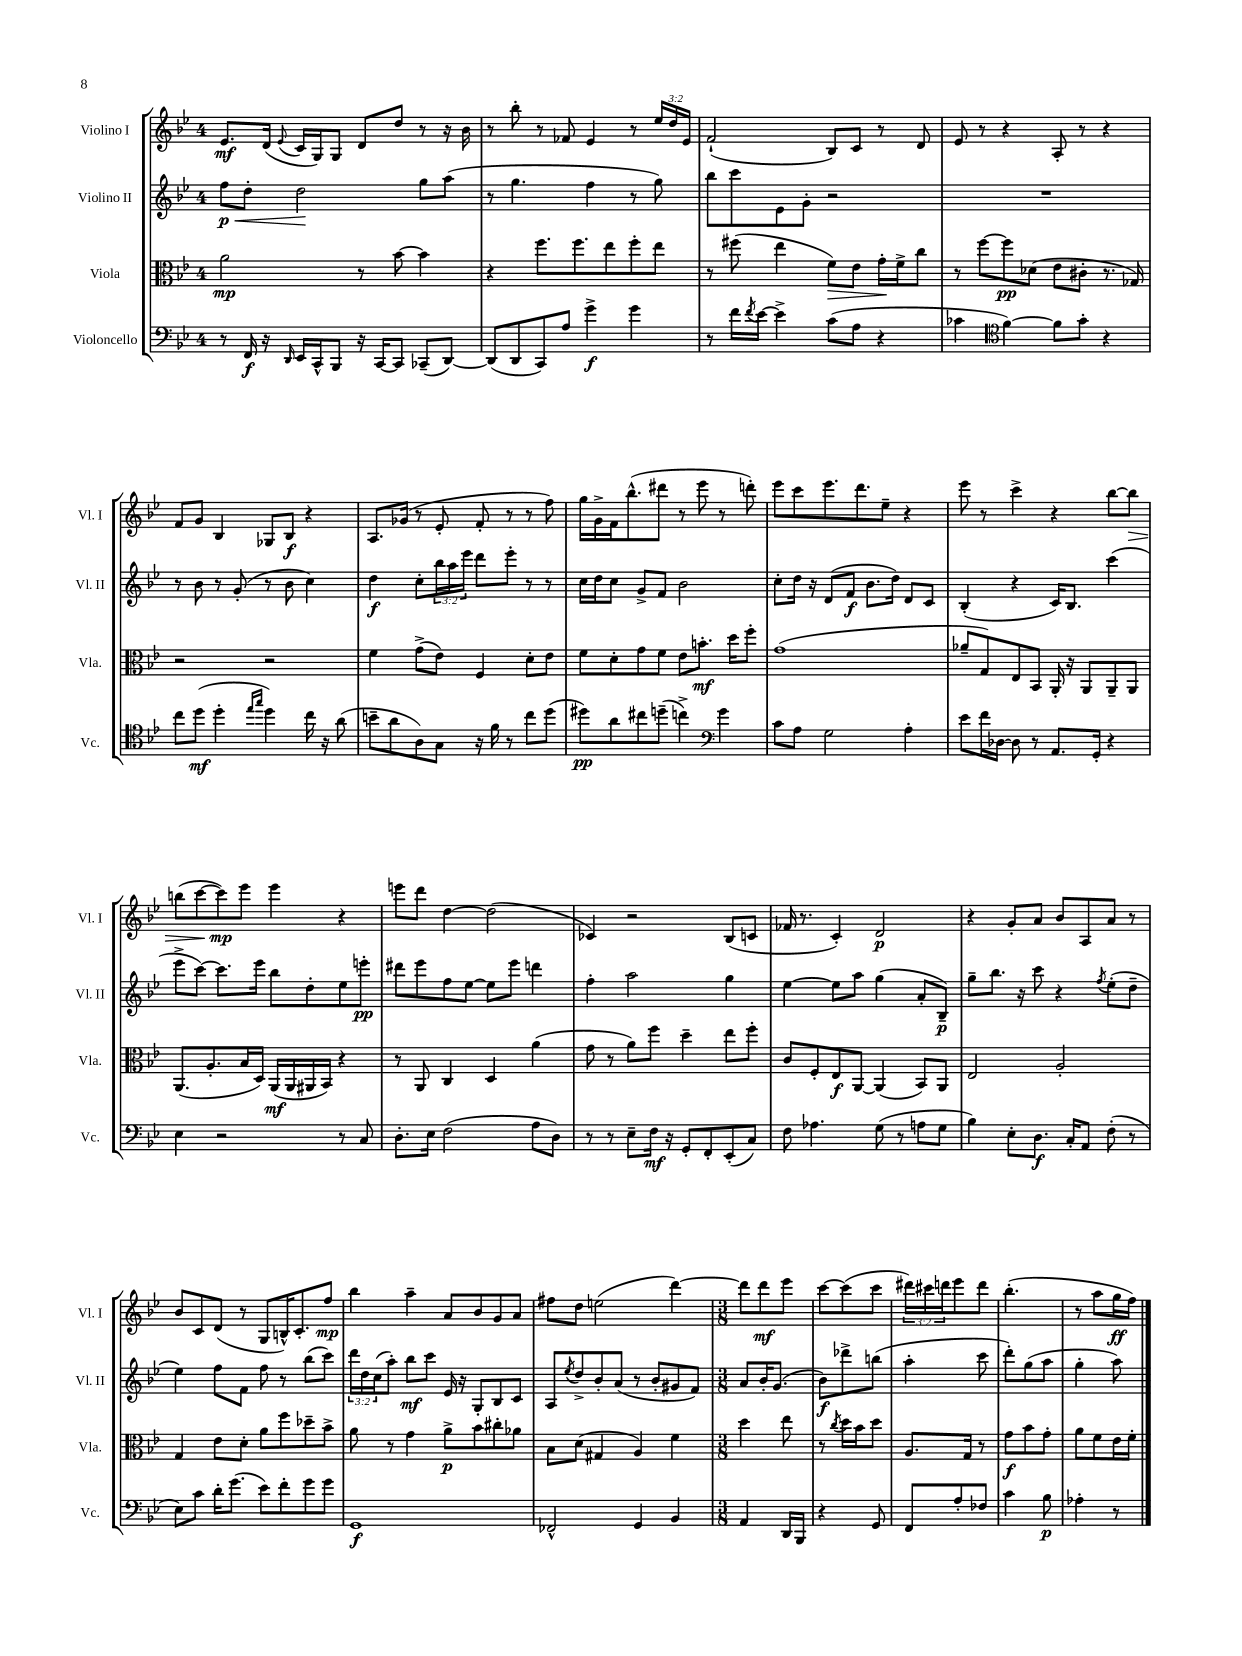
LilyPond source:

<<
\new StaffGroup <<
\new Staff = "s0" \with { instrumentName = "Violino I" shortInstrumentName = "Vl. I" } {
    \clef treble \key bes \major \once \override Staff.TimeSignature.style = #'single-digit \time 4/4 \override Staff.TupletNumber.text = #tuplet-number::calc-fraction-text
    ees'8.\mf d'16( \appoggiatura { ees'8 } c'16 g16) g8 d'8 d''8 r8 r16 bes'16 |
    r8 bes''8-. r8 fes'8 ees'4 r8 \tuplet 3/2 { ees''16 d''16 ees'16 } |
    f'2-!( bes8) c'8 r8 d'8 |
    ees'8 r8 r4 a8-. r8 r4 |
    f'8 g'8 bes4 ges8 bes8\f r4 |
    a8. ges'16( r8 ees'8-. f'8-. r8 r8 f''8) |
    g''16 g'16-> f'16 bes''8.-^( dis'''8 r8 ees'''8 r8 d'''8-.) |
    ees'''8 c'''8 ees'''8. d'''8. ees''8-- r4 |
    ees'''8 r8 c'''4-> r4 bes''8~ bes''8\> |
    b''8( c'''8~ c'''8\mp\!) ees'''8 ees'''4 r4 |
    e'''8 d'''8 d''4~ d''2( |
    ces'4) r2 bes8( c'8 |
    fes'16 r8. c'4-.) d'2\p |
    r4 g'8-. a'8 bes'8 a8 a'8 r8 |
    bes'8 c'8 d'8( r8 g8 b16-^) c'8.-. f''8\mp |
    bes''4 a''4-- a'8 bes'8 g'8 a'8 |
    fis''8 d''8 e''2( d'''4~) |
    \numericTimeSignature \time 3/8 d'''8 d'''8\mf ees'''8 |
    c'''8~ c'''8( c'''8 |
    \tuplet 3/2 { dis'''16) cis'''16 d'''16 } ees'''8 d'''8 |
    bes''4.-.( |
    r8 a''8 g''16\ff f''16) \bar "|." |
}
\new Staff = "s1" \with { instrumentName = "Violino II" shortInstrumentName = "Vl. II" } {
    \clef treble \key bes \major \once \override Staff.TimeSignature.style = #'single-digit \time 4/4 \override Staff.TupletNumber.text = #tuplet-number::calc-fraction-text
    f''8\p\< d''8-. d''2\! g''8 a''8( |
    r8 g''4. f''4 r8 g''8) |
    bes''8 c'''8 ees'8 g'8-. r2 |
    R1 |
    r8 bes'8 r8 g'8-.( r8 bes'8 c''4) |
    d''4\f c''8-. \tuplet 3/2 { bes''16 a''16 ees'''16 } d'''8 ees'''8-. r8 r8 |
    c''16 d''16 c''8 g'8-> f'8 bes'2 |
    c''8-. d''16 r16 d'8( f'8\f bes'8. d''16) d'8 c'8 |
    bes4-.( r4 c'16) bes8. c'''4( |
    ees'''8-> c'''8~) c'''8. ees'''16 bes''8 d''8-. ees''8 e'''8-.\pp |
    dis'''8 ees'''8 f''8 ees''8~ ees''8 ees'''8 d'''4 |
    f''4-. a''2 g''4 |
    ees''4~ ees''8 a''8 g''4( a'8-. bes8--\p) |
    g''8-- bes''8. r16 c'''8 r4 \acciaccatura { f''8 } ees''8-.( d''8-- |
    ees''4) f''8 f'8 f''8 r8 bes''8( c'''8) |
    \tuplet 3/2 { d'''16 d''16 c''16( } a''8-.) bes''8\mf c'''8 ees'16 r16 g8-. bes8 c'8 |
    a8 \acciaccatura { ees''8 } d''8-> bes'8-. a'8( r8 bes'8-. gis'8 f'8) |
    \numericTimeSignature \time 3/8 a'8 bes'16-. g'8.( |
    bes'8\f) des'''8-> b''8( |
    a''4-. c'''8 |
    d'''8-.) g''8( a''8 |
    g''4-. a''8) \bar "|." |
}
\new Staff = "s2" \with { instrumentName = "Viola" shortInstrumentName = "Vla." } {
    \clef alto \key bes \major \once \override Staff.TimeSignature.style = #'single-digit \time 4/4
    a'2\mp r8 bes'8~ bes'4 |
    r4 f''8. f''8. ees''8 f''8-. ees''8 |
    r8 fis''8( ees''4 f'8\>) ees'8 g'16-.\! f'16-> c''8 |
    r8 f''8~ f''8\pp des'8( ees'8 cis'8-. r8. ges16) |
    r2 r2 |
    f'4 g'8->( ees'8) f4 d'8-. ees'8 |
    f'8 d'8-. g'8 f'8 ees'8 b'8.-.\mf d''16 f''8-. |
    g'1( |
    aes'8-- g8) ees8 bes,8 a,16-. r16 a,8 a,8-- a,8 |
    a,8.( a8.-. bes16 d16) a,16\mf( a,16 ais,16 bes,16) r4 |
    r8 a,8 c4 d4 a'4( |
    g'8 r8 a'8) f''8 d''4-- ees''8 f''8-. |
    c'8 f8-. ees8\f a,8~ a,4( bes,8) a,8 |
    ees2 a2-. |
    g4 ees'8 d'8-. a'8 f''8 des''8-- bes'8-> |
    a'8 r8 g'4 a'8->\p bes'8 cis''8-. aes'8 |
    bes8 d'8( gis4 a4) f'4 |
    \numericTimeSignature \time 3/8 d''4 ees''8 |
    r8 \acciaccatura { c''8 } d''16 bes'16 d''8 |
    a8. g16 r8 |
    g'8\f bes'8 g'8-. |
    a'8 f'8 ees'16 f'16-. \bar "|." |
}
\new Staff = "s3" \with { instrumentName = "Violoncello" shortInstrumentName = "Vc." } {
    \clef bass \key bes \major \once \override Staff.TimeSignature.style = #'single-digit \time 4/4
    r8 f,16\f r16 \grace { d,16 } ees,16 c,16-^ bes,,8 r16 c,16~ c,8 ces,8--( d,8~) |
    d,8( d,8 c,8) a8 g'4->\f g'4 |
    r8 f'16 \acciaccatura { f'8 } ees'16~ ees'4-> c'8( a8 r4 |
    ces'4 \clef tenor f'4~) f'8 g'8-. r4 |
    c''8 d''8\mf( d''4-. \grace { ees''16 g''16 } d''4) c''16 r16 a'8( |
    b'8-- a'8 a8) g8 r16 f'16 r8 c''8 d''8( |
    dis''8\pp) a'8 cis''8 d''8--( c''4->) \clef bass g'4 |
    c'8 a8 g2 a4-. |
    ees'8 f'16 des16~ des8 r8 a,8. g,16-. r4 |
    ees4 r2 r8 c8 |
    d8.-. ees16 f2( a8 d8) |
    r8 r8 ees8-- f16\mf r16 g,8-. f,8-. ees,8-.( c8) |
    f8 aes4. g8( r8 a8 g8 |
    bes4) ees8-. d8.\f c16-. a,8 f8-.( r8 |
    ees8) c'8 d'16-. g'8.( ees'8) f'8-. g'8 g'8 |
    g,1\f |
    fes,2-^ g,4 bes,4 |
    \numericTimeSignature \time 3/8 a,4 d,16 bes,,16 |
    r4 g,8 |
    f,8 a8-. fes8 |
    c'4 bes8\p |
    aes4-. r8 \bar "|." |
}
>>
>>
\layout { \context { \Score \remove "Bar_number_engraver" } }
